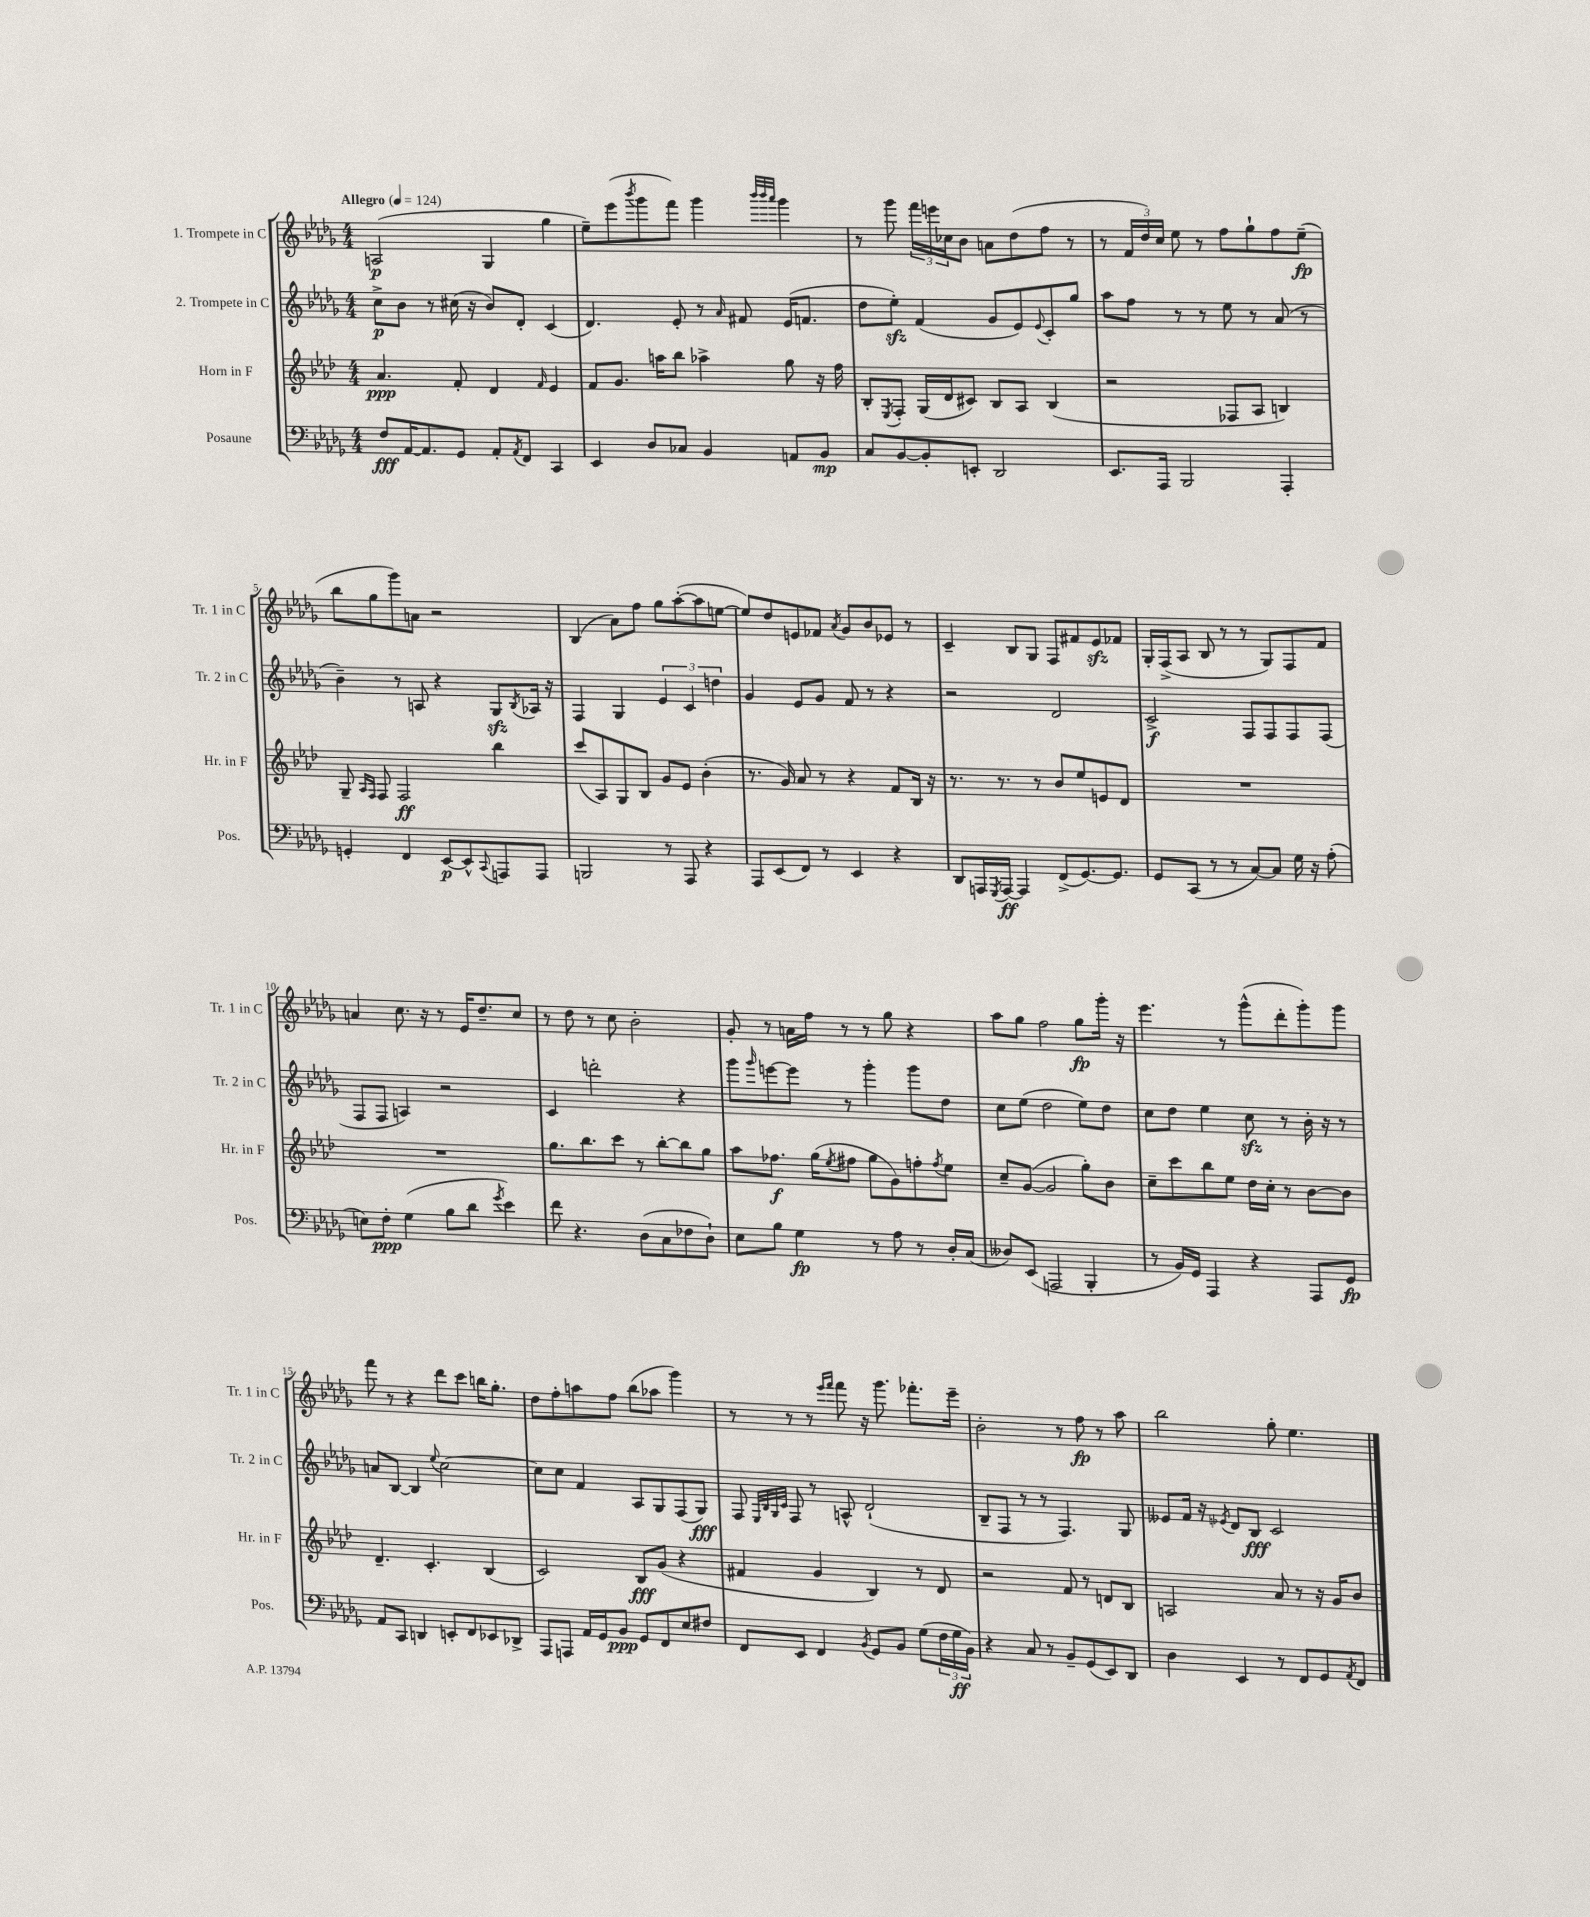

**kern	**kern	**kern	**kern
*staff4	*staff3	*staff2	*staff1
*clefF4	*clefG2	*clefG2	*clefG2
*k[b-e-a-d-g-]	*k[b-e-a-d-]	*k[b-e-a-d-g-]	*k[b-e-a-d-g-]
*M4/4	*M4/4	*M4/4	*M4/4
*MM124	*MM124	*MM124	*MM124
8F	4.a-	8cc^	(2A
[16AA-	.	8b-	.
8.AA-]	.	.	.
.	.	8r	.
8GG-	8f'	(16cc#	.
.	.	16r	.
8AA-'	4d-	8b-)	4G-
8qAA-	.	.	.
8FF	.	8d-'	.
.	16qqf	.	.
4CC	4e-	(4c	4gg-
=	=	=	=
4EE-	8f	4.d-)	8ee-~)
.	8.g	.	(8eee-
.	.	.	8qbbb-
8D-	.	.	8ggg-
.	16aa	.	.
8C-	8bb-	8e-'	8fff)
4BB-	4aa-^	8r	4ggg-
.	.	16qqa-	.
.	.	8f#	.
.	.	.	32qqbbb-
.	.	.	32qqbbb-
.	.	.	32qqaaa-
8AA	8gg	(16e-	4ggg-
.	.	8.f	.
8BB-	16r	.	.
.	16ff	.	.
=	=	=	=
8C	8B-'	8dd-	8r
.	8qE-	.	.
[8BB-	8F'	8ee-')	8ggg-
8BB-']	(16G	(4f	24fff
.	.	.	24eee
.	16d-	.	.
.	.	.	24cc-
8EE'	8c#)	.	8b-
2DD-	8B-	8g-	8a
.	8A-	8e-)	(8dd-
.	.	8qqe-	.
.	(4B-	8c'	8ff
.	.	8gg-	8r
=	=	=	=
8.EE-	2r	8aa-	8r
.	.	8ff	24f
.	.	.	24dd-)
16AAA-	.	.	.
.	.	.	24cc
2BBB-	.	8r	8ee-
.	.	8r	8r
.	8F-	8ee-	8ff
.	8A-	8r	8gg-`
4AAA-'	4B)	(8a-	8ff
.	.	8r	(8ee-~
=	=	=	=
4GG'	8G~	4b-~)	8bb-
.	16qqA-	.	.
.	16qqF	.	.
.	8F	.	8gg-
4FF	2F	8r	8ggg-)
.	.	8A	8a
[8EE-	.	4r	2r
8EE-^^]	.	.	.
8qqCC	.	.	.
8AAA	4bb-	8G-	.
.	.	8qB-	.
8AAA	.	16A-	.
.	.	16r	.
=	=	=	=
2BBB	(8ccc	4F	(4B-
.	8A-)	.	.
.	8G	4G-	8a-)
.	8B-	.	8ff
8r	8g	6e-	8gg-
8AAA-	8e-	.	([8aa-'
.	.	6c	.
4r	(4b-'	.	8aa-]
.	.	6dd	.
.	.	.	[8ee
=	=	=	=
8AAA-	8.r	4g-	8ee])
(8EE-	.	.	8dd-
.	16g)	.	.
8FF)	8a-	8e-	8e
8r	8r	8g-	8f-
.	.	.	8qa-
4EE-	4r	8f	8g-
.	.	8r	8b-
4r	8f	4r	8e-
.	16B-	.	8r
.	16r	.	.
=	=	=	=
8DD-	8.r	2r	4c~
16AAA	.	.	.
8qGGG-	.	.	.
[16AAA	8.r	.	.
4AAA]	.	.	8B-
.	8r	.	8G-
(8FF^	8b-	2d-	8F
[8.GG-)	8ee-	.	8f#
.	8e	.	8e-
8.GG-]	.	.	.
.	8d-	.	8f-
=	=	=	=
8GG-	1r	2c^	16G-'
.	.	.	(16F^
(8CC	.	.	8A-
8r	.	.	8B-
8r	.	.	8r
[8C)	.	8F	8r
8C]	.	8F	8G-)
16G-	.	8F	8F
16r	.	.	.
(8A-'	.	(8F	8f
=	=	=	=
8E)	1r	8F	4a
8F'	.	8F	.
(4G-	.	4A)	8.cc
.	.	.	16r
8B-	.	2r	8r
8d-	.	.	16e-
.	.	.	8.dd-~
8qg-	.	.	.
4e-)	.	.	.
.	.	.	8cc
=	=	=	=
8f	8.gg	4c	8r
4.r	.	.	8dd-
.	8.bb-	.	.
.	.	2ddd'	8r
.	8ccc	.	8cc
(8D-	8r	.	2b-'
8C	[8bb-'	.	.
8F-	8bb-]	4r	.
8D-`)	8gg	.	.
=	=	=	=
8E-	8aa-	8ggg-	8g-'
.	.	16qqggg-	.
8B-	8.ff-	[8eee	8r
4G-	.	8eee]	16a
.	(16gg	.	16ff
.	8qee-	.	.
.	8ff#	8r	8r
8r	8gg	4ggg-'	8r
8A-	8g)	.	8gg-
8r	8ff'	8ggg-	4r
.	8qff	.	.
16D-'	8ee-	8dd-	.
(16C	.	.	.
=	=	=	=
8D--)	8cc~	8cc	8aa-
(8EE-	([8g	(8ee-	8gg-
2AAA	2g]	2dd-	2ff
4BBB-'	8gg')	8ee-)	8gg-
.	8b-	8dd-	16ggg-'
.	.	.	16r
=	=	=	=
8r	8cc~	8cc	4.eee-
16BB-)	8ccc	8dd-	.
16GG-	.	.	.
4AAA-	8bb-	4ee-	.
.	8ee-	.	8r
4r	16dd-	8cc	(8ggg-^^
.	16cc'	.	.
.	8r	8r	8ddd-'
8AAA-	[8b-	16b-'	8ggg-')
.	.	16r	.
8GG-	8b-]	8r	8ggg-
=	=	=	=
8AA-	4.d-~	8a	8fff
8CC	.	[8B-	8r
4DD	.	4B-]	4r
.	4.c'	.	.
.	.	8qqee-	.
8EE'	.	[2cc	8ddd-
8FF	.	.	8ccc
8EE-	(4B-	.	16bb
.	.	.	8.gg-'
8DD-^	.	.	.
=	=	=	=
8AAA-	2c)	8cc]	8dd-
8AAA	.	8cc	8ff'
16AA-	.	4f	8aa
16GG-	.	.	.
8BB-	.	.	8ff
8GG-	8B-	8A-	(8bb-
8FF	(8g	8G-	8aa-
8E-	4r	(8F	4ggg-)
8F#	.	8G-)	.
=	=	=	=
8FF	4f#	8F	8r
.	.	32qqE-	.
.	.	32qqB-	.
.	.	32qqG-	.
.	.	32qqc	.
8EE-	.	8F	8r
4FF	4g	8r	8r
.	.	.	16qqeee-
.	.	.	16qqfff
.	.	8A^^	8fff
8qBB-	.	.	.
8GG-	4B-)	(2d-`	16r
.	.	.	8.ggg-
8BB-	.	.	.
(8G-	8r	.	8.fff-'
24F	8d-	.	.
24G-	.	.	.
.	.	.	16eee-~
24BB-)	.	.	.
=	=	=	=
4r	2r	8B-~	2b-'
.	.	8F	.
8C	.	8r	.
8r	.	8r	.
8BB-~	8f	4.F)	8r
(8GG-	8r	.	8ff
8EE-)	8d	.	8r
8DD-	8B-	8G-	8aa-
=	=	=	=
4D-	2A	8e--	2bb-
.	.	16f	.
.	.	16r	.
.	.	8qe-	.
4EE-	.	8d-	.
.	.	8B-	.
8r	8a-	2c	8gg-'
8FF	8r	.	4.ee-
8GG-	16r	.	.
.	16g	.	.
8qAA-	.	.	.
8FF	8b-	.	.
==	==	==	==
*-	*-	*-	*-
